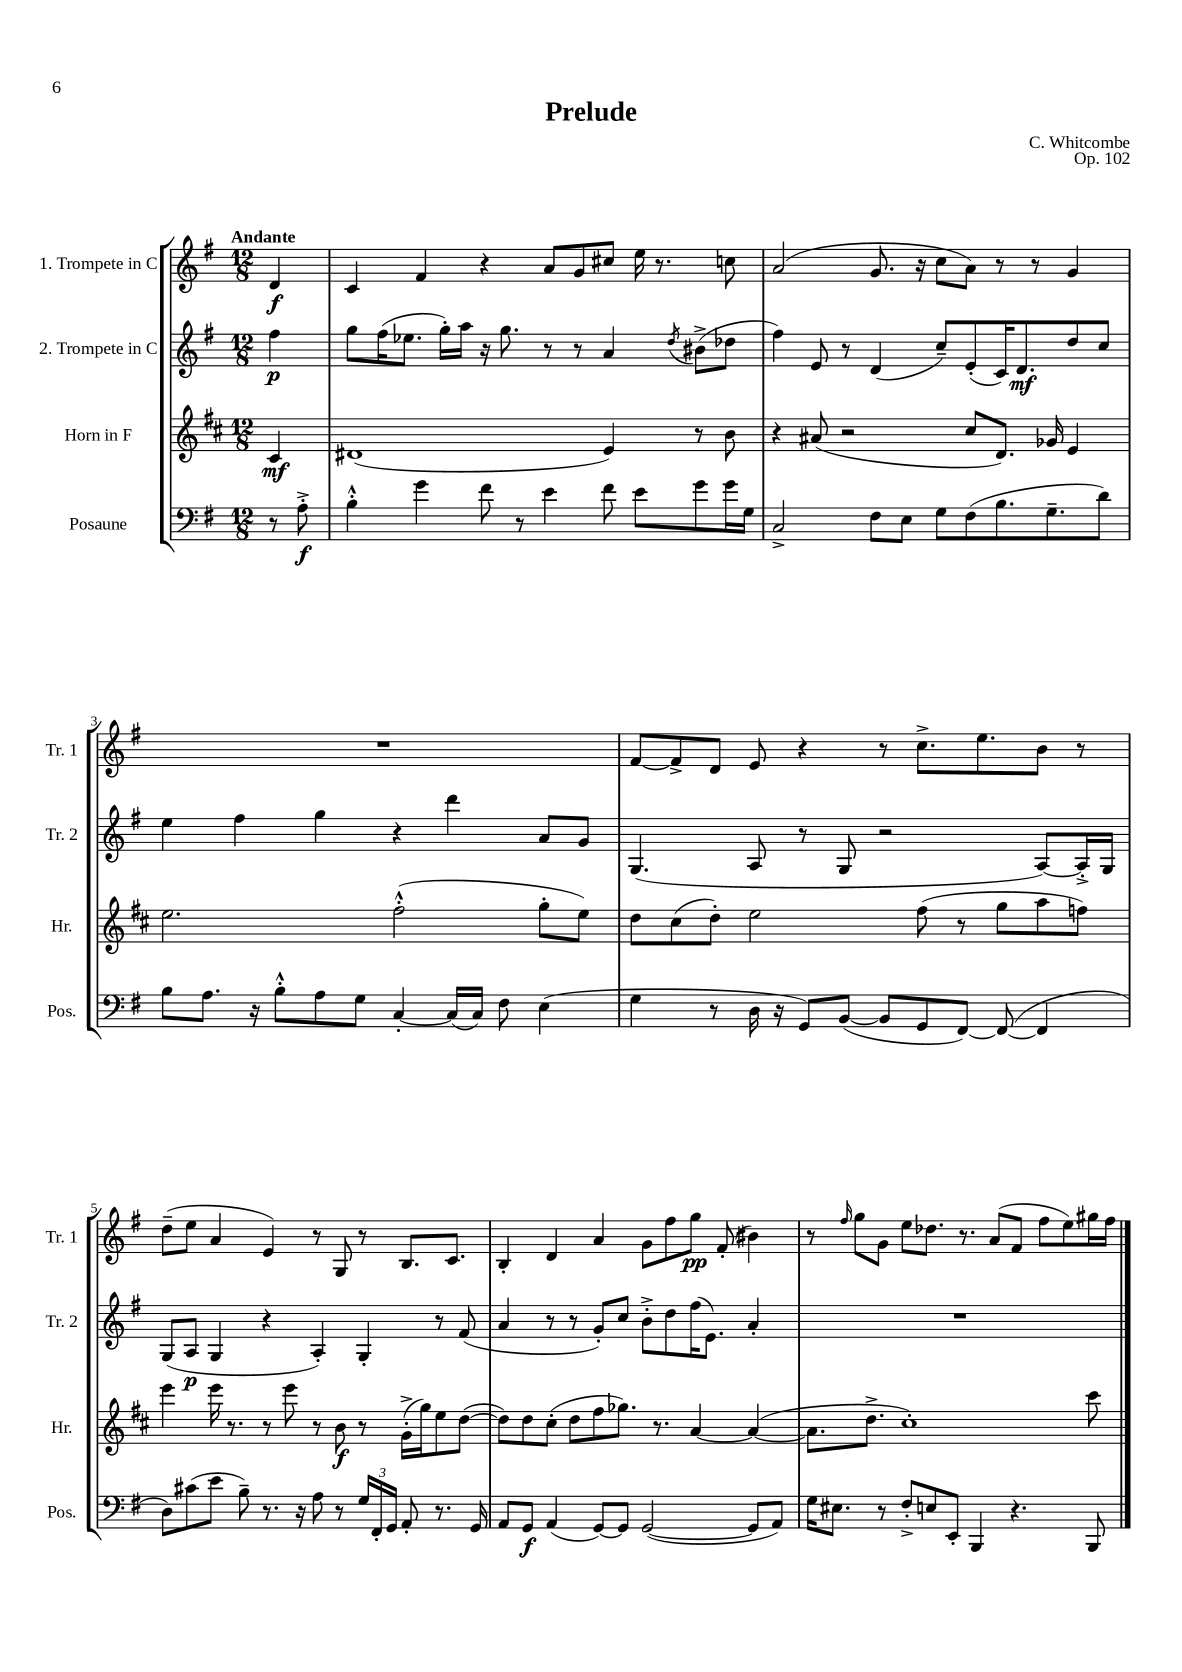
\header { title = "Prelude" composer = "C. Whitcombe" opus = "Op. 102" }
<<
\new StaffGroup <<
\new Staff = "s0" \with { instrumentName = "1. Trompete in C" shortInstrumentName = "Tr. 1" } {
    \clef treble \key g \major \numericTimeSignature \time 12/8 \partial 4 \tempo "Andante"
    d'4\f |
    c'4 fis'4 r4 a'8 g'8 cis''8 e''16 r8. c''8 |
    a'2( g'8. r16 c''8 a'8) r8 r8 g'4 |
    R1. |
    fis'8~ fis'8-> d'8 e'8 r4 r8 c''8.-> e''8. b'8 r8 |
    d''8--( e''8 a'4 e'4) r8 g8 r8 b8. c'8. |
    b4-. d'4 a'4 g'8 fis''8 g''8\pp fis'8-.( bis'4) |
    r8 \grace { fis''16 } g''8 g'8 e''8 des''8. r8. a'8( fis'8 fis''8 e''8) gis''16 fis''16 \bar "|." |
}
\new Staff = "s1" \with { instrumentName = "2. Trompete in C" shortInstrumentName = "Tr. 2" } {
    \clef treble \key g \major \numericTimeSignature \time 12/8 \partial 4
    fis''4\p |
    g''8 fis''16( ees''8. g''16-.) a''16 r16 g''8. r8 r8 a'4 \acciaccatura { d''8 } bis'8->( des''8 |
    fis''4) e'8 r8 d'4( c''8--) e'8-.( c'16) d'8.\mf d''8 c''8 |
    e''4 fis''4 g''4 r4 d'''4 a'8 g'8 |
    g4.( a8 r8 g8 r2 a8~) a16-.-> g16 |
    g8( a8\p g4 r4 a4-.) g4-. r8 fis'8( |
    a'4 r8 r8 g'8-.) c''8 b'8-.-> d''8 fis''16( e'8.) a'4-. |
    R1. \bar "|." |
}
\new Staff = "s2" \with { instrumentName = "Horn in F" shortInstrumentName = "Hr." } {
    \clef treble \key d \major \numericTimeSignature \time 12/8 \partial 4
    cis'4\mf |
    dis'1( e'4) r8 b'8 |
    r4 ais'8( r2 cis''8 d'8.) ges'16 e'4 |
    e''2. fis''2-.-^( g''8-. e''8) |
    d''8 cis''8( d''8-.) e''2 fis''8( r8 g''8 a''8 f''8) |
    e'''4 e'''16 r8. r8 e'''8 r8 b'8\f r8 g'16-.->( g''16) e''8 d''8~( |
    d''8) d''8 cis''8-.( d''8 fis''8 ges''8.) r8. a'4~ a'4~( |
    a'8. d''8.-> cis''1-.) cis'''8 \bar "|." |
}
\new Staff = "s3" \with { instrumentName = "Posaune" shortInstrumentName = "Pos." } {
    \clef bass \key g \major \numericTimeSignature \time 12/8 \partial 4
    r8 a8-.->\f |
    b4-.-^ g'4 fis'8 r8 e'4 fis'8 e'8 g'8 g'16 g16 |
    c2-> fis8 e8 g8 fis8( b8. g8.-- d'8) |
    b8 a8. r16 b8-.-^ a8 g8 c4~-. c16( c16) fis8 e4( |
    g4 r8 d16 r16 g,8) b,8~( b,8 g,8 fis,8~) fis,8~( fis,4 |
    d8) cis'8( e'8 b8--) r8. r16 a8 r8 \tuplet 3/2 { g16 fis,16-. g,16 } a,8-. r8. g,16 |
    a,8 g,8\f a,4( g,8~) g,8 g,2~( g,8 a,8) |
    g16 eis8. r8 fis8-.-> e8 e,8-. b,,4 r4. b,,8 \bar "|." |
}
>>
>>
